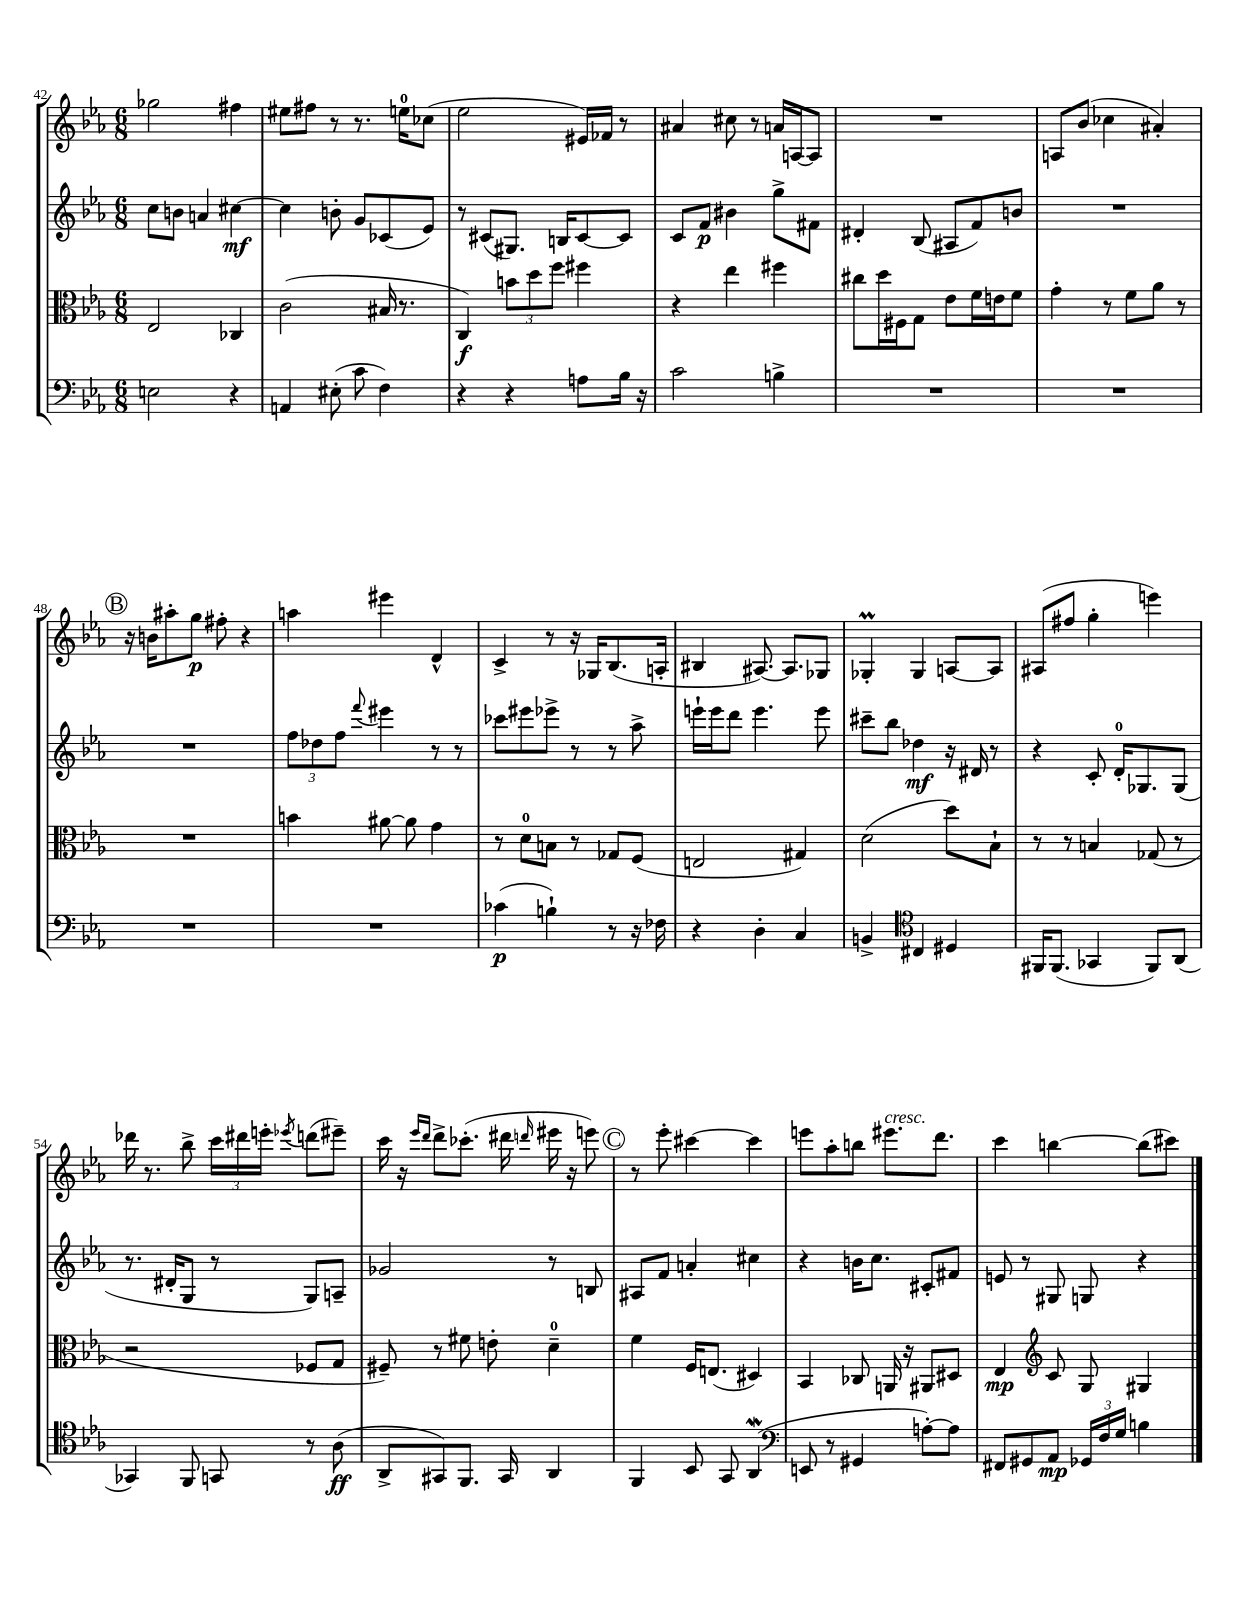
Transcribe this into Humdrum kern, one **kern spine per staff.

**kern	**dynam	**kern	**dynam	**kern	**dynam	**kern	**dynam
*part4	*part4	*part3	*part3	*part2	*part2	*part1	*part1
*staff4	*staff4	*staff3	*staff3	*staff2	*staff2	*staff1	*staff1
*clefF4	*	*clefC3	*	*clefG2	*	*clefG2	*
*k[b-e-a-]	*	*k[b-e-a-]	*	*k[b-e-a-]	*	*k[b-e-a-]	*
*M6/8	*	*M6/8	*	*M6/8	*	*M6/8	*
=42	=42	=42	=42	=42	=42	=42	=42
2En\	.	2E-/	.	8cc\L	.	2gg-X\	.
.	.	.	.	8bn\J	.	.	.
.	.	.	.	4an/	.	.	.
4r	.	4C-X/	.	[4cc#X\	mf	4ff#X\	.
=43	=43	=43	=43	=43	=43	=43	=43
4AAn/	.	(2c\	.	4cc#\]	.	8ee#X\L	.
.	.	.	.	.	.	8ff#X\J	.
(8E#X'\	.	.	.	8bn'\	.	8r	.
8c\	.	.	.	8g/L	.	8.r	.
4F\)	.	16B#X/	.	(8c-X/	.	.	.
.	.	8.r	.	.	.	16een\KL	.
.	.	.	.	8e-/J)	.	(8cc-X\J	.
=44	=44	=44	=44	=44	=44	=44	=44
4r	.	4C/)	f	8r	.	2ee-\	.
.	.	.	.	(8c#X/L	.	.	.
4r	.	12bn\L	.	8.G#X/J)	.	.	.
.	.	12dd\	.	.	.	.	.
.	.	12ff\J	.	.	.	.	.
.	.	.	.	16Bn/KL	.	.	.
8An\L	.	4ff#X\	.	[8c#/	.	16e#X/LL)	.
.	.	.	.	.	.	16f-X/JJ	.
16B-\Jk	.	.	.	8c#/J]	.	8r	.
16r	.	.	.	.	.	.	.
=45	=45	=45	=45	=45	=45	=45	=45
2c\	.	4r	.	8c/L	.	4a#X/	.
.	.	.	.	8f/J	p	.	.
.	.	4ee-\	.	4b#X\	.	8cc#X\	.
.	.	.	.	.	.	8r	.
4Bn^\	.	4ff#X\	.	8gg^\L	.	16an/LL	.
.	.	.	.	.	.	[16An/J	.
.	.	.	.	8f#X\J	.	8A/J]	.
=46	=46	=46	=46	=46	=46	=46	=46
2.r	.	8cc#X\L	.	4d#X'/	.	2.r	.
.	.	16dd\L	.	.	.	.	.
.	.	16F#X\J	.	.	.	.	.
.	.	8G\J	.	(8B-/	.	.	.
.	.	8e-\L	.	8A#X/L	.	.	.
.	.	16f\L	.	8f/)	.	.	.
.	.	16en\J	.	.	.	.	.
.	.	8f\J	.	8bn/J	.	.	.
=47	=47	=47	=47	=47	=47	=47	=47
2.r	.	4g'\	.	2.r	.	8An/L	.
.	.	.	.	.	.	(8b-/J	.
.	.	8r	.	.	.	4cc-X\	.
.	.	8f\L	.	.	.	.	.
.	.	8a-\J	.	.	.	4a#X'/)	.
.	.	8r	.	.	.	.	.
!!LO:LB:g=z
!!LO:REH:place=s1:t=B
=48	=48	=48	=48	=48	=48	=48	=48
2.r	.	2.r	.	2.r	.	16r	.
.	.	.	.	.	.	16bn\KL	.
.	.	.	.	.	.	8aa#X'\	.
.	.	.	.	.	.	8gg\J	p
.	.	.	.	.	.	8ff#X'\	.
.	.	.	.	.	.	4r	.
=49	=49	=49	=49	=49	=49	=49	=49
2.r	.	4bn\	.	12ff\L	.	4aan\	.
.	.	.	.	12dd-X\	.	.	.
.	.	.	.	12ff\J	.	.	.
.	.	.	.	8qqfff/	.	.	.
.	.	[8a#X\	.	4eee#X\	.	4eee#X\	.
.	.	8a#\]	.	.	.	.	.
.	.	4g\	.	8r	.	4d^^/	.
.	.	.	.	8r	.	.	.
=50	=50	=50	=50	=50	=50	=50	=50
(4c-X\	p	8r	.	8ccc-X\L	.	4c^/	.
.	.	8d\L	.	8eee#X\	.	.	.
4Bn`\)	.	8Bn\J	.	8eee-X^\J	.	8r	.
.	.	8r	.	8r	.	16r	.
.	.	.	.	.	.	16G-X/KL	.
8r	.	8G-X/L	.	8r	.	(8.B-/	.
16r	.	(8F/J	.	8aa-^\	.	.	.
16F-X\	.	.	.	.	.	16An'/Jk	.
=51	=51	=51	=51	=51	=51	=51	=51
4r	.	2En/	.	16eeen`\LL	.	4B#X/	.
.	.	.	.	16eee\J	.	.	.
.	.	.	.	8ddd\J	.	.	.
4D'\	.	.	.	4.eee\	.	[8.A#X/)	.
.	.	.	.	.	.	8.A#/L]	.
4C/	.	4G#X/)	.	.	.	.	.
.	.	.	.	8eee\	.	8G-X/J	.
=52	=52	=52	=52	=52	=52	=52	=52
4BBn^/	.	(2d\	.	8ccc#X~\L	.	4G-XM'/	.
.	.	.	.	8bb-\J	.	.	.
*clefC4	*	*	*	*	*	*	*
4C#X/	.	.	.	4dd-X\	mf	4G-/	.
4D#X/	.	8dd\L)	.	16r	.	[8An/L	.
.	.	.	.	16d#X/	.	.	.
.	.	8B-`\J	.	8r	.	8A/J]	.
=53	=53	=53	=53	=53	=53	=53	=53
16FF#X/KL	.	8r	.	4r	.	(8A#X/L	.
(8.FF#/J	.	.	.	.	.	.	.
.	.	8r	.	.	.	8ff#X/J	.
4GG-X/	.	4Bn/	.	8c'/	.	4gg'\	.
.	.	.	.	16d'/KL	.	.	.
.	.	.	.	8.G-X/	.	.	.
8FF#/L)	.	(8G-X/	.	.	.	4eeen\)	.
(8AA-/J	.	8r	.	(8G-/J	.	.	.
!!LO:LB:g=z
=54	=54	=54	=54	=54	=54	=54	=54
4GG-X/)	.	2r	.	8.r	.	16ddd-X\	.
.	.	.	.	.	.	8.r	.
.	.	.	.	16d#X'/KL	.	.	.
8FF/	.	.	.	8G/J	.	8bb-^\	.
8GGn/	.	.	.	8r	.	24ccc\LL	.
.	.	.	.	.	.	24ddd#X\	.
.	.	.	.	.	.	24eeen'\JJ	.
.	.	.	.	.	.	8qeee-X/	.
8r	.	8F-X/L	.	8G/L)	.	(8dddn\L	.
(8A-\	ff	8G/J	.	8An~/J	.	8eee#X~\J)	.
=55	=55	=55	=55	=55	=55	=55	=55
8AA-^/L	.	8F#X~/)	.	2g-X/	.	16ccc\	.
.	.	.	.	.	.	16r	.
.	.	.	.	.	.	16qqeee-/LL	.
.	.	.	.	.	.	16qqddd/JJ	.
8GG#X/)	.	8r	.	.	.	8ddd^\L	.
8.FF/J	.	8f#X\	.	.	.	(8.ccc-X'\J	.
.	.	8en'\	.	.	.	.	.
16GG#/	.	.	.	.	.	16ddd#X\	.
.	.	.	.	.	.	16qqdddn/	.
4AA-/	.	4d~\	.	8r	.	16eee#X\	.
.	.	.	.	.	.	16r	.
.	.	.	.	8Bn/	.	8eeen\)	.
!!LO:REH:place=s1:t=C
=56	=56	=56	=56	=56	=56	=56	=56
4FF/	.	4f\	.	8A#X/L	.	8r	.
.	.	.	.	8f/J	.	8eee-'\	.
8BB-/	.	16F/KL	.	4an'/	.	[4ccc#X\	.
.	.	(8.En/J	.	.	.	.	.
8GG/	.	.	.	.	.	.	.
(4AA-w/	.	4D#X/)	.	4cc#X\	.	4ccc#\]	.
=57	=57	=57	=57	=57	=57	=57	=57
*clefF4	*	*	*	*	*	*	*
8EEn/	.	4BB-/	.	4r	.	8eeen\L	.
8r	.	.	.	.	.	8aa-'\	.
4GG#X/	.	8C-X/	.	16bn\KL	.	8bbn\J	.
.	.	.	.	8.cc\J	.	.	.
!	!	!	!	!	!	!LO:TX:a:i:t=cresc.	!
.	.	16AAn/	.	.	.	8.eee#X\L	.
.	.	16r	.	.	.	.	.
[8An'\L)	.	8AA#X/L	.	8c#X'/L	.	.	.
.	.	.	.	.	.	8.ddd\J	.
8A\J]	.	8D#X/J	.	8f#X/J	.	.	.
=58	=58	=58	=58	=58	=58	=58	=58
8FF#X/L	.	4E-/	mp	8en/	.	4ccc\	.
8GG#X/	.	.	.	8r	.	.	.
*	*	*clefG2	*	*	*	*	*
8AA-/J	mp	8c/	.	8G#X/	.	[4bbn\	.
24GG-X/LL	.	8G/	.	8Gn/	.	.	.
24F/	.	.	.	.	.	.	.
24G/JJ	.	.	.	.	.	.	.
4Bn\	.	4G#X/	.	4r	.	(8bb\L]	.
.	.	.	.	.	.	8ccc#X\J)	.
==	==	==	==	==	==	==	==
*-	*-	*-	*-	*-	*-	*-	*-
